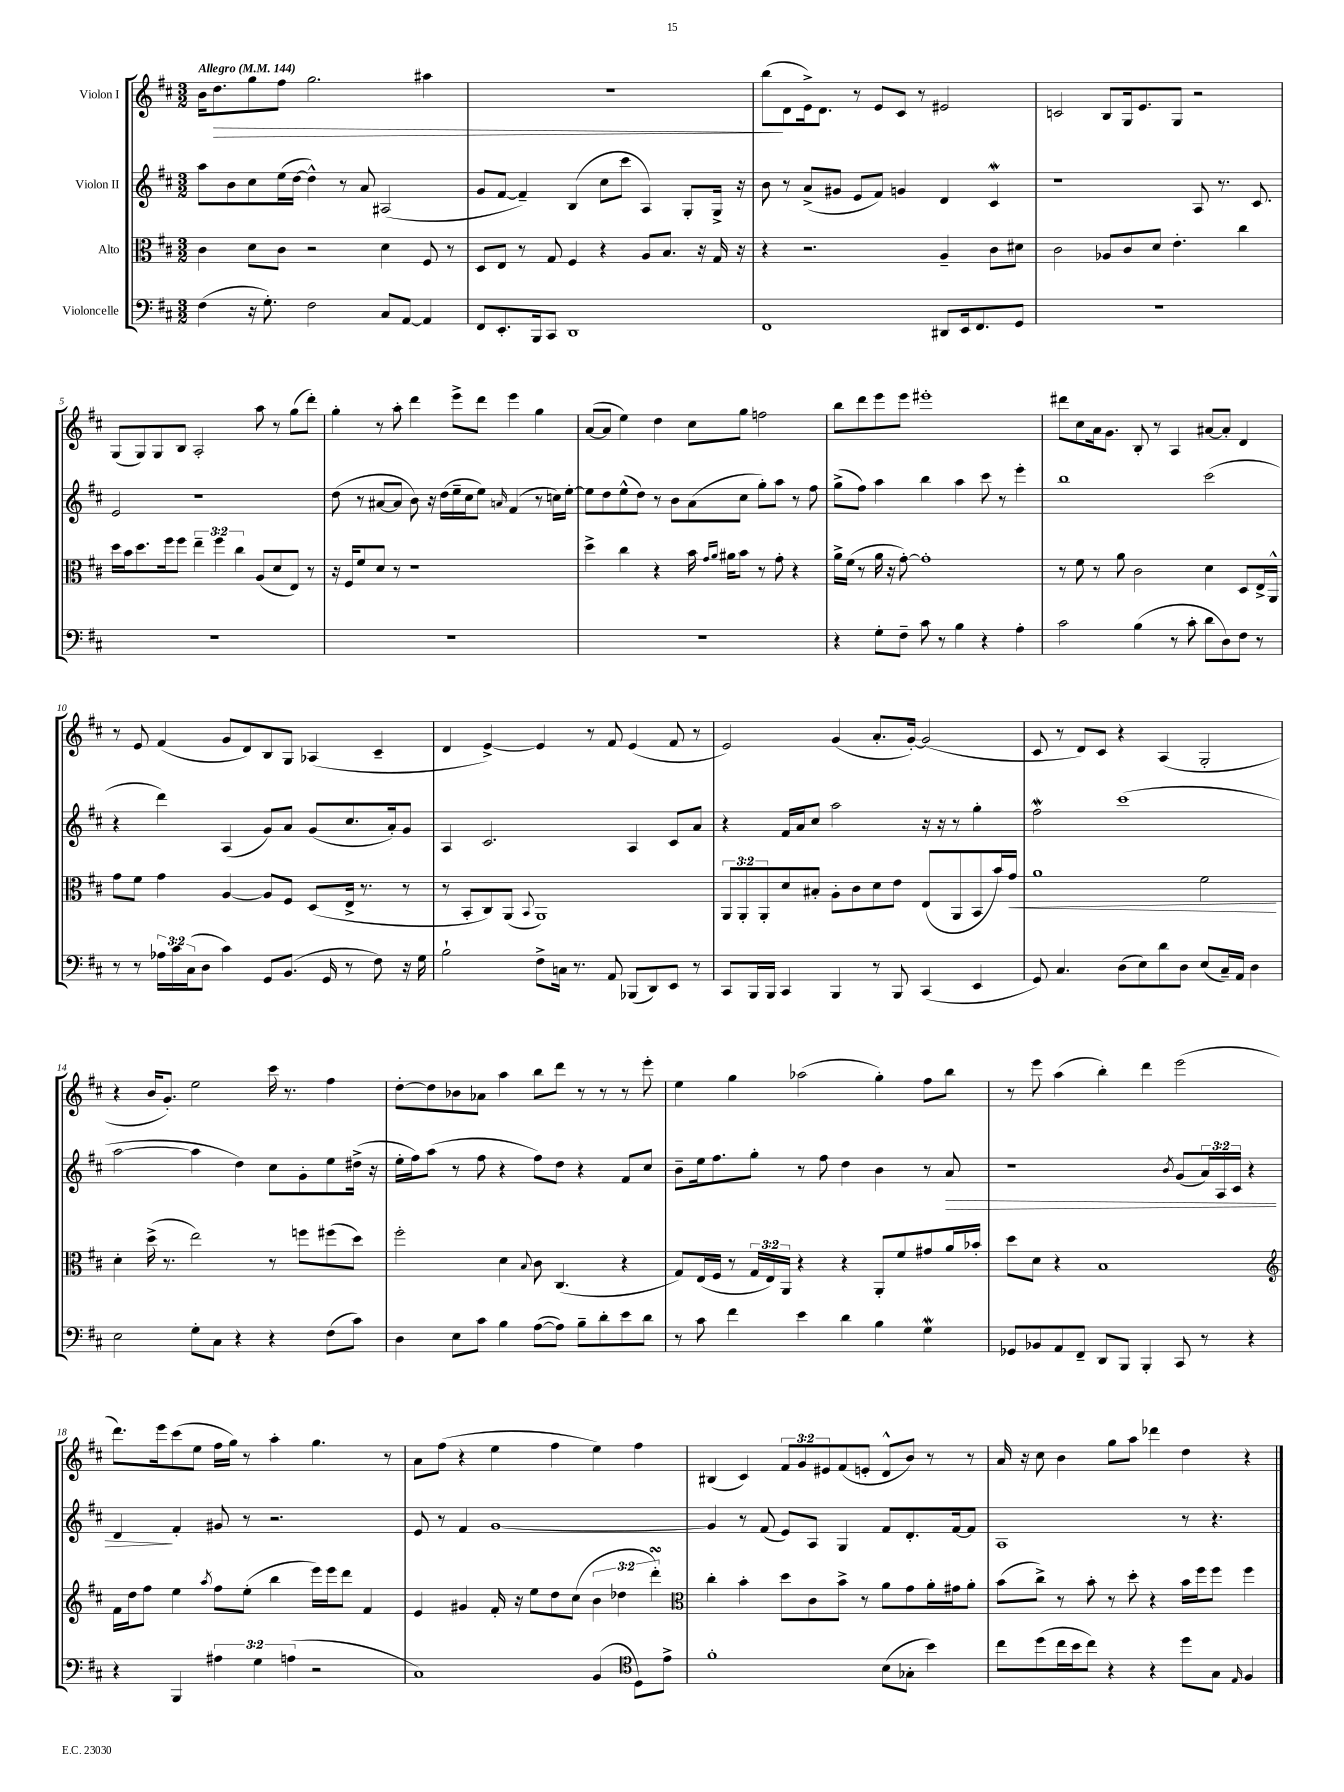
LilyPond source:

<<
\new StaffGroup <<
\new Staff = "s0" \with { instrumentName = "Violon I" } {
    \clef treble \key d \major \numericTimeSignature \time 3/2 \override Staff.TupletNumber.text = #tuplet-number::calc-fraction-text \tempo "Allegro" 4 = 144
    b'16 d''8.\> g''8 fis''8 g''2. ais''4 |
    R1. |
    b''8\!( d'8 e'16->) d'8. r8 e'8 cis'8 r8 eis'2 |
    c'2 b8 g16 e'8. g8 r2 |
    g8( g8) g8 b8 a2-. a''8 r8 g''8( d'''8-.) |
    g''4-. r8 a''8-. d'''4 e'''8-> d'''8 e'''4 g''4 |
    a'8~( a'8 e''4) d''4 cis''8 g''8 f''2 |
    b''8 d'''8 e'''8 e'''8 eis'''1-. |
    dis'''8 cis''8 a'16 g'8. b8-. r8 a4 ais'8~ ais'8-. d'4 |
    r8 e'8 fis'4( g'8 d'8) b8 g8 aes4( cis'4-- |
    d'4 e'4~->) e'4 r8 fis'8 e'4( fis'8 r8 |
    e'2) g'4( a'8.-. g'16~-.) g'2( |
    cis'8 r8 d'8) cis'8 r4 a4( g2-. |
    r4 b'16 g'8.-.) e''2 cis'''16 r8. fis''4 |
    d''8~-. d''8 bes'8 aes'8 a''4 b''8 d'''8 r8 r8 r8 e'''8-. |
    e''4 g''4 aes''2( g''4-.) fis''8 b''8 |
    r8 e'''8 a''4( b''4-.) d'''4 e'''2( |
    d'''8.) e'''16 cis'''8( e''8 fis''16 g''16) r8 a''4-. g''4. r8 |
    a'8 fis''8( r4 e''4 fis''4 e''4) fis''4 |
    bis4( cis'4) \tuplet 3/2 { fis'8 g'8 eis'8 } fis'8( e'8-. d'8-^ b'8) r8 r8 |
    a'16 r16 cis''8 b'4 g''8 a''8 des'''4 d''4 r4 \bar "|." |
}
\new Staff = "s1" \with { instrumentName = "Violon II" } {
    \clef treble \key d \major \numericTimeSignature \time 3/2 \override Staff.TupletNumber.text = #tuplet-number::calc-fraction-text
    a''8 b'8 cis''8 e''16( d''16~ d''4-^) r8 a'8 ais2( |
    g'8 fis'8~ fis'4--) b4( cis''8 cis'''8 a4) g8-. g16-> r16 |
    b'8 r8 a'8->( gis'8 e'8 fis'8) g'4 d'4 cis'4\mordent |
    r1 a8 r8. cis'8. |
    e'2 r1 |
    d''8( r8 ais'8~ ais'8 b'8) r16 d''16( e''16-- cis''16 e''8) \grace { a'16 } fis'4( r8 c''16) e''16~-. |
    e''8 d''8 e''8-^( d''8) r8 b'8 a'8( cis''8 g''8-.) a''8 r8 fis''8 |
    g''8->( fis''8) a''4 b''4 a''4 cis'''8 r8 e'''4-. |
    b''1 cis'''2( |
    r4 d'''4) a4( g'8) a'8 g'8( cis''8. a'16-.) g'8 |
    a4 cis'2. a4 cis'8 a'8 |
    r4 fis'16 a'16 cis''8 a''2 r16 r16 r8 g''4-. |
    fis''2\mordent cis'''1( |
    a''2~ a''4 d''4) cis''8 g'8-. e''8 dis''16->( r16 |
    e''16-. fis''16) a''8( r8 fis''8 r4 fis''8) d''8 r4 fis'8 cis''8 |
    b'8-- e''16 fis''8. g''8-. r8 fis''8 d''4 b'4 r8 a'8\> |
    r1 \acciaccatura { b'8 } g'8( \tuplet 3/2 { a'16) a16 cis'16 } r4 |
    d'4\! fis'4-. gis'8 r8 r2. |
    e'8 r8 fis'4 g'1~ |
    g'4 r8 fis'8( e'8) a8 g4 fis'8 d'8.-. fis'16~ fis'8 |
    a1 r8 r4. \bar "|." |
}
\new Staff = "s2" \with { instrumentName = "Alto" } {
    \clef alto \key d \major \numericTimeSignature \time 3/2 \override Staff.TupletNumber.text = #tuplet-number::calc-fraction-text
    cis'4 d'8 cis'8 r2 d'4 fis8 r8 |
    d8 e8 r8 g8 fis4 r4 a8 b8. r16 g16 r16 |
    r4 r2. a4-- cis'8 dis'8 |
    cis'2 aes8 cis'8 d'8 e'4.-. cis''4 |
    d''16 b'16 d''8. fis''16 fis''8 \tuplet 3/2 { e''4-- fis''4 cis''4 } a8( d'8 e8) r8 |
    r16 fis16 fis'8 d'8 r8 r1 |
    d''4-> cis''4 r4 b'16 \grace { g'16 a'16 } ais'16 b'8 r8 g'8-. r4 |
    a'16-> fis'16( r8 a'16 r16 g'8~-.) g'1-. |
    r8 fis'8 r8 a'8 cis'2 d'4 d8 e16-> a,16-^ |
    g'8 fis'8 g'4 a4~ a8 fis8 d8( e16-> r8. r8 |
    r8 b,8-. cis8) a,8( \appoggiatura { b,8 } a,1) |
    \tuplet 3/2 { a,8 a,8-. a,8-. } d'8 bis8-. a8-. cis'8 d'8 e'8 e8( a,8 b,8 b'16) g'16\< |
    a'1 fis'2\! |
    d'4-. d''16->( r8. e''2) r8 f''8 fis''8( d''8) |
    fis''2-. d'4 \appoggiatura { b8 } cis'8 cis4.( r4 |
    g8) e16( fis16 r8 \tuplet 3/2 { g16 e16) a,16 } r4 r4 a,8-. fis'8 gis'8 a'16 bes'16-. |
    d''8 d'8 r4 b1 |
    \clef treble fis'16 d''16 fis''8 e''4 \acciaccatura { a''8 } fis''8 e''8-.( b''4 e'''16) e'''16 d'''8 fis'4 |
    e'4 gis'4 fis'16-. r16 e''8 d''8 cis''8( \tuplet 3/2 { b'4 des''4 d'''4-.\turn) } |
    \clef alto cis''4-. b'4-. d''8 cis'8 b'8-> r8 a'8 g'8 a'16-. gis'16 a'8-. |
    b'8( cis''8->) r8 b'8-. r8 d''8-. r4 b'16 fis''16 fis''8 fis''4 \bar "|." |
}
\new Staff = "s3" \with { instrumentName = "Violoncelle" } {
    \clef bass \key d \major \numericTimeSignature \time 3/2 \override Staff.TupletNumber.text = #tuplet-number::calc-fraction-text
    fis4( r16 g8.-.) fis2 cis8 a,8~ a,4 |
    fis,8 e,8.-. b,,16 cis,8 d,1 |
    fis,1 dis,8 e,16 fis,8. g,8 |
    R1. |
    R1. |
    R1. |
    R1. |
    r4 g8-. fis8-- cis'8 r8 b4 r4 a4-. |
    cis'2 b4( r8 cis'8-. d'8 d8) fis8 r8 |
    r8 r8 \tuplet 3/2 { aes16 cis'16 cis16( } d8 cis'4) g,8 b,8.( g,16 r8 fis8) r16 g16 |
    b2-! fis8-> c16 r8. a,8 bes,,8( d,8) e,8 r8 |
    cis,8 b,,16 b,,16 cis,4 b,,4 r8 b,,8 cis,4( e,4 |
    g,8) cis4. d8( e8) d'8 d8 e8( cis16--) a,16 d4 |
    e2 g8-. cis8 r4 r4 fis8( cis'8) |
    d4 e8 cis'8 b4 a8~( a8) b8-- d'8-. e'8 d'8 |
    r8 cis'8 fis'4 e'4 d'4 b4 g4\mordent |
    ges,8 bes,8 a,8 fis,8-- d,8 b,,8 b,,4-. cis,8 r8 r4 |
    r4 b,,4 \tuplet 3/2 { ais4 g4 a4( } r2 |
    cis1) b,4( \clef tenor d8) e'8-> |
    fis'1-. b8( ges8-. b'4) |
    cis''8 d''8( cis''16 b'16 cis''8) r4 r4 d''8 g8 \grace { e16 } fis4 \bar "|." |
}
>>
>>
